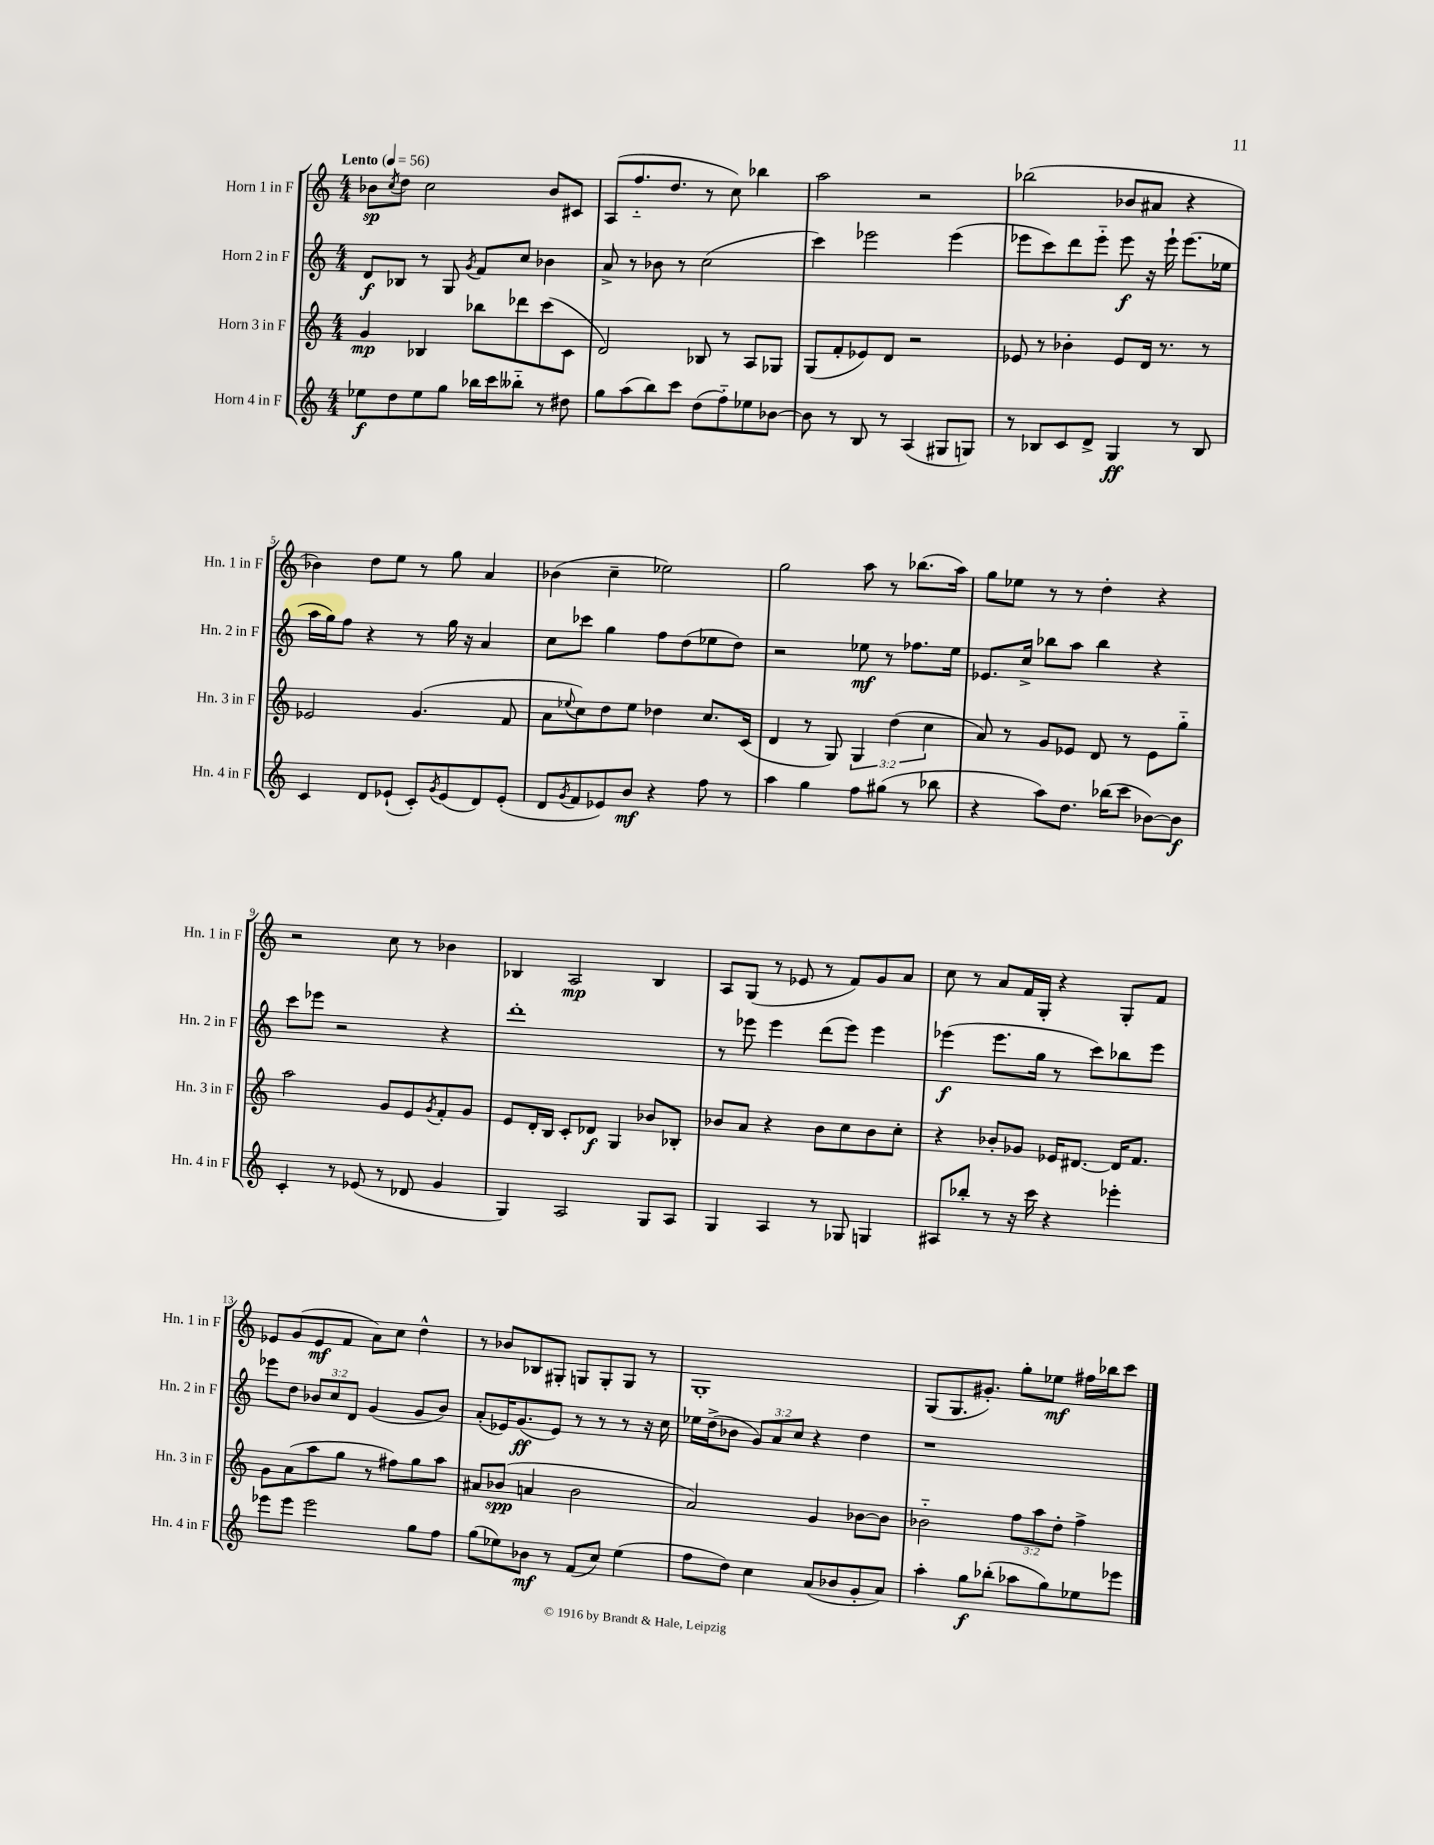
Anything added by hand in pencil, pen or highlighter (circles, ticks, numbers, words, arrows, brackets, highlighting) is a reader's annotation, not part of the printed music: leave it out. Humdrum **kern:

**kern	**kern	**kern	**kern
*staff4	*staff3	*staff2	*staff1
*clefG2	*clefG2	*clefG2	*clefG2
*k[]	*k[]	*k[]	*k[]
*M4/4	*M4/4	*M4/4	*M4/4
*MM56	*MM56	*MM56	*MM56
8ee-	4g	8d	8b-
.	.	.	8qcc
8dd	.	8B-	8dd
8ee-	4B-	8r	2cc
8gg	.	8G	.
.	.	8qg	.
16bb-	8bb-	8f	.
16ccc	.	.	.
8bb--'~	8ddd-	8cc	.
8r	(8ccc	4b-	8b-
8dd#	8c	.	8c#
=	=	=	=
8gg	2d)	8a^	(8A
(8aa	.	8r	8.ff'~
8bb)	.	8b-	.
.	.	.	8.dd
8ccc	.	8r	.
(8dd	8B-	(2cc	8r
8ff'~)	8r	.	8cc)
8ee-	8A	.	4bb-
[8b-	8G-	.	.
=	=	=	=
8b-]	(8G	4ccc)	2aa
8r	8f'	.	.
8B	8e-)	2eee-	.
8r	8d	.	.
(4A	2r	.	2r
8G#	.	(4eee-	.
8G)	.	.	.
=	=	=	=
8r	8e-	8eee-	(2bb-
8B-	8r	8ccc)	.
8c	4b-'	8ddd	.
8d^	.	8eee-'~	.
4G	8e-	8eee-	8b-
.	16d	16r	8a#
.	8.r	16eee-`	.
8r	.	(8.eee-	4r
8B-	8r	.	.
.	.	16ee-	.
=	=	=	=
4c	2e-	16aa	4b-)
.	.	16gg)	.
.	.	8ff	.
8d	.	4r	8dd
(8e-`	.	.	8ee
8c')	(4.g	8r	8r
8qg	.	.	.
(8e-	.	16gg	8gg
.	.	16r	.
8d)	.	4a	4a
(8e-'	8f	.	.
=	=	=	=
8d	8a	8cc	(4b-
8qg	8qqee-	.	.
8f	8cc)	8ccc-	.
8e-)	8dd	4gg	4cc~
8b	8ee-	.	.
4r	4dd-	8ff	2ee-)
.	.	(8dd	.
8ff	8.cc	8ee-	.
8r	.	8dd)	.
.	(16c	.	.
=	=	=	=
4aa	4d	2r	2gg
4gg	8r	.	.
.	8G)	.	.
8ff	6G	8ee-	8aa
(8gg#	.	8r	8r
.	(6dd	.	.
8r	.	8.ff-	(8.bb-
.	6cc	.	.
8bb-	.	.	.
.	.	16ee-	16aa)
=	=	=	=
4r	8a)	8.e-	8gg
.	8r	.	8ee-
.	.	16cc^	.
8aa)	8g	8bb-	8r
8.dd	8e-	8aa	8r
.	8d	4bb-	4dd'
(16bb-	.	.	.
8ccc	8r	.	.
[8b-)	8e-	4r	4r
8b-]	8gg'~	.	.
=	=	=	=
4c'	2aa	8ccc	2r
.	.	8eee-	.
8r	.	2r	.
(8e-	.	.	.
8r	8g	.	8cc
8d-	8e	.	8r
.	8qg	.	.
4g	8f'	4r	4b-
.	8g	.	.
=	=	=	=
4G)	8e	1ddd'	4B-
.	16d'	.	.
.	16B	.	.
2A	8c'	.	2A
.	8d-	.	.
.	4G	.	.
8G	8b-	.	4B-
8A	8B-'	.	.
=	=	=	=
4G	8b-	8r	8A
.	8a	8eee-	(8G
4A	4r	4eee-	8r
.	.	.	8e-
8r	8b-	(8ddd	8r
8G-	8cc	8eee-)	8f)
4G	8b-	4eee-	8g
.	8cc'	.	8a
=	=	=	=
8A#	4r	(4eee-	8cc
8bb-'	.	.	8r
8r	8b-'	8.eee-	8a
16r	8g-	.	16f
16ccc	.	16gg	16G'
4r	16e-	8r	4r
.	[8.d#	.	.
.	.	8ccc)	.
4eee-'	16d#]	8bb-	8G'
.	8.f	.	.
.	.	8eee-	8f
=	=	=	=
8eee-	8g	8eee-	8e-
8eee-	(8a	8dd	(8g
2eee-	8aa	12b-	8e-
.	.	12cc	.
.	8gg	.	8f
.	.	12d	.
.	8r	(4g	8a)
.	8ff#)	.	8cc
8gg	8gg	8g	4dd^^
8ff	8aa	8b-)	.
=	=	=	=
(8gg	8a#	(8a'	8r
8ee-)	(8b-	16e-)	8b-
.	.	(8.g	.
8b-	4a	.	8B-
8r	.	8e-)	8G#'
(8f	2b-	8r	8G
8cc)	.	8r	8G'
(4ee-	.	8r	8G
.	.	16r	8r
.	.	16cc	.
=	=	=	=
8ff	2a)	16ee-	1G'
.	.	(16dd^	.
8dd)	.	8b-	.
4cc	.	12g)	.
.	.	12a	.
.	.	12cc	.
(8a	4g	4r	.
8b-	.	.	.
8g'	[8b-	4dd	.
8a)	8b-]	.	.
=	=	=	=
4aa'	2b-'~	1r	(8G
.	.	.	8.G
8gg	.	.	.
.	.	.	8.g#')
(8bb-'	.	.	.
8aa-	12ff	.	8gg'
.	12aa	.	.
8gg)	.	.	8ee-
.	12dd'	.	.
8ee-	4ff^	.	16ff#
.	.	.	16bb-
8eee-	.	.	8ccc
==	==	==	==
*-	*-	*-	*-
